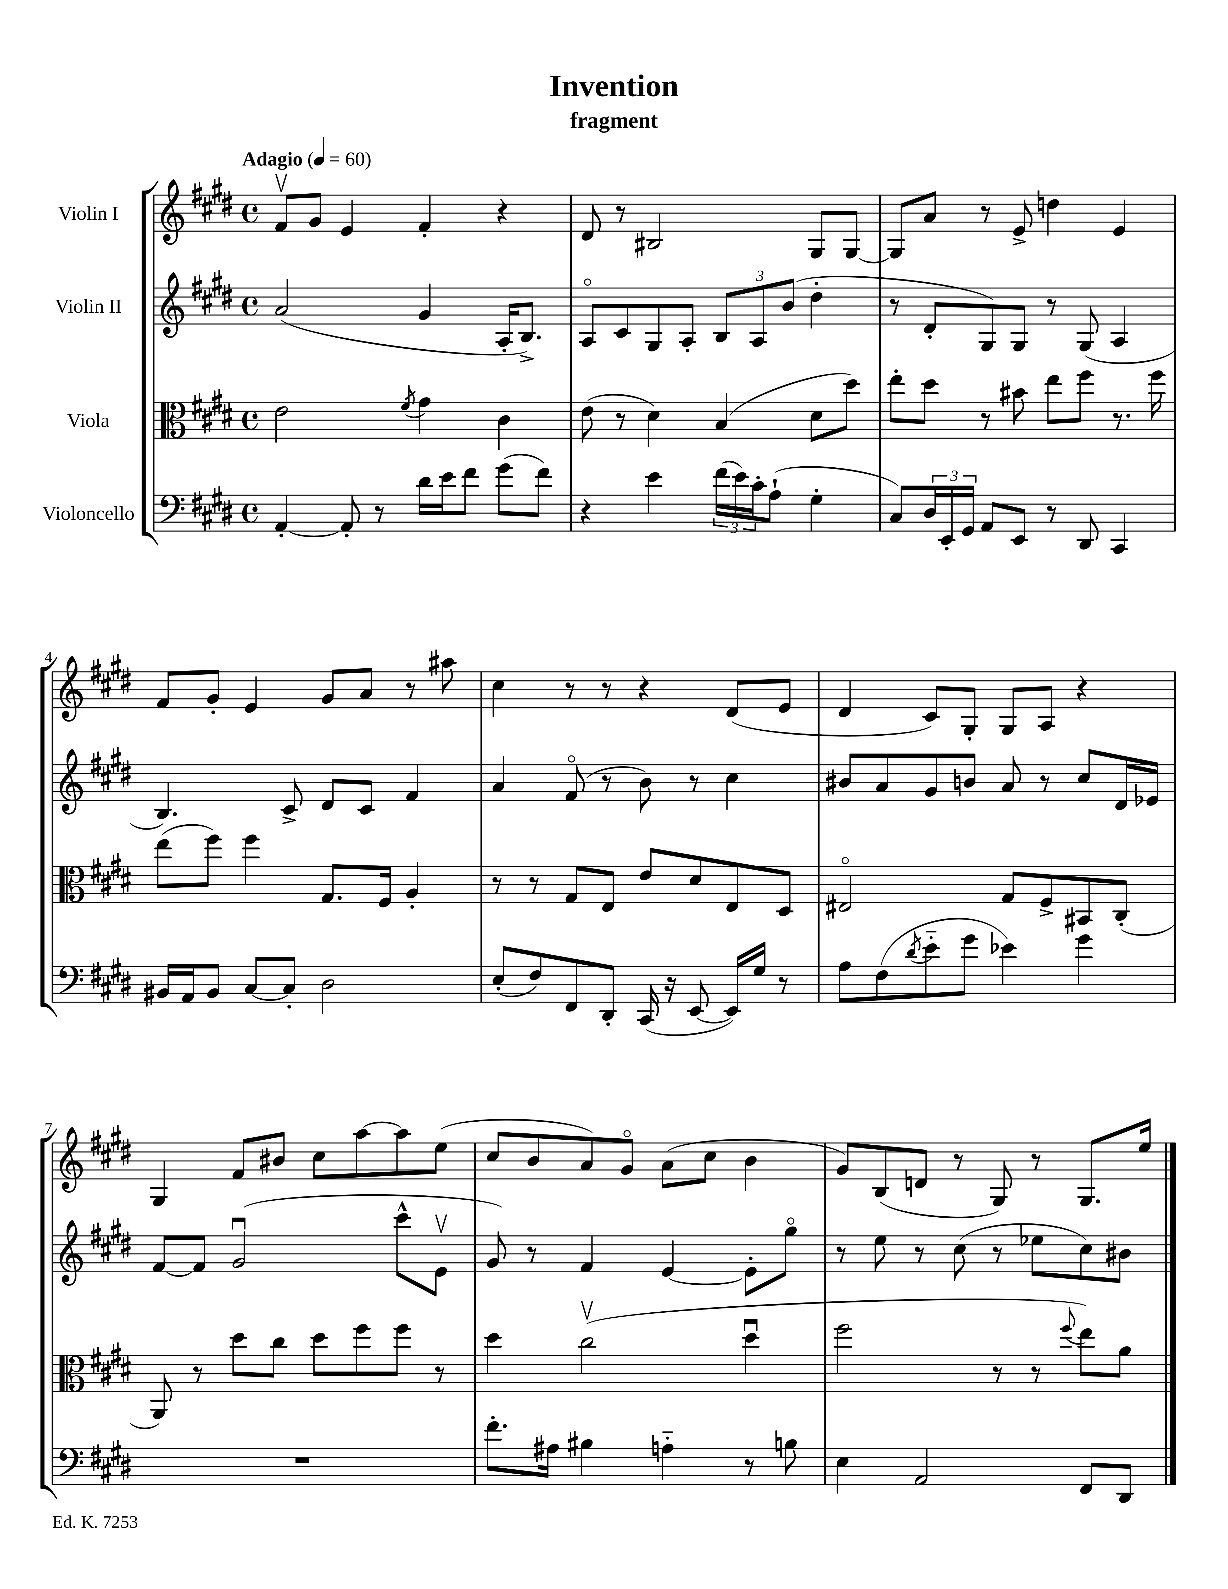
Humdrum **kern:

**kern	**kern	**kern	**kern
*part4	*part3	*part2	*part1
*staff4	*staff3	*staff2	*staff1
*I"Violoncello	*I"Viola	*I"Violin II	*I"Violin I
*clefF4	*clefC3	*clefG2	*clefG2
*k[f#c#g#d#]	*k[f#c#g#d#]	*k[f#c#g#d#]	*k[f#c#g#d#]
*M4/4	*M4/4	*M4/4	*M4/4
*met(c)	*met(c)	*met(c)	*met(c)
*MM60	*MM60	*MM60	*MM60
=1	=1	=1	=1
!	!	!	!LO:TX:a:B:t=Adagio
[4AA'/	2e\	(2a/	8f#v/L
.	.	.	8g#/J
8AA'/]	.	.	4e/
8r	.	.	.
.	8qf#/	.	.
16d#\LL	4g#\	4g#/	4f#'/
16e\J	.	.	.
8f#\J	.	.	.
(8g#\L	4c#\	16A'/KL	4r
.	.	8.B^/J)	.
8f#\J)	.	.	.
=2	=2	=2	=2
4r	(8e\	8A/L	8d#/
.	8r	8c#/	8r
4e\	4d#\)	8G#/	2B#X/
.	.	8A'/J	.
(24f#\LL	(4B/	12B/L	.
24e\)	.	.	.
24c#'\J	.	12A/	.
(8A`\J	.	.	.
.	.	(12b/J	.
4G#'\	8d#\L	4dd#'\	8G#/L
.	8dd#\J)	.	[8G#/J
=3	=3	=3	=3
8C#/L)	8ee'\L	8r	8G#/L]
24D#/L	8dd#\J	8d#'/L	8a/J
24EE'/	.	.	.
24GG#/JJ	.	.	.
8AA/L	8r	8G#/)	8r
8EE/J	8b#X\	8G#/J	8e^/
8r	8ee\L	8r	4ddn\
8DD#/	8ff#\J	(8G#/	.
4CC#/	8.r	4A/	4e/
.	16ff#\	.	.
!!LO:LB:g=z
=4	=4	=4	=4
16BB#X/LL	(8ee\L	4.B/)	8f#/L
16AA/J	.	.	.
8BB#/J	8ff#\J)	.	8g#'/J
[8C#/L	4ff#\	.	4e/
8C#'/J]	.	8c#^/	.
2D#\	8.G#/L	8d#/L	8g#/L
.	.	8c#/J	8a/J
.	16F#/Jk	.	.
.	4A'/	4f#/	8r
.	.	.	8aa#X\
=5	=5	=5	=5
(8E'/L	8r	4a/	4cc#\
8F#/)	8r	.	.
8FF#/	8G#/L	(8f#/	8r
8DD#'/J	8E/J	8r	8r
(16CC#/	8e/L	8b\)	4r
16r	.	.	.
[8EE/	8d#/	8r	.
16EE/LL])	8E/	4cc#\	(8d#/L
16G#/JJ	.	.	.
8r	8D#/J	.	8e/J
=6	=6	=6	=6
8A\L	2E#X/	8b#X/L	4d#/
(8F#\	.	8a/	.
8qd#/	.	.	.
8e\	.	8g#/	8c#/L)
8g#\J	.	8bn/J	8G#'/J
4e-X\)	8G#/L	8a/	8G#/L
.	8F#^/	8r	8A/J
4g#\	8BB#X/	8cc#/L	4r
.	(8C#'/J	16d#/L	.
.	.	16e-X/JJ	.
!!LO:LB:g=z
=7	=7	=7	=7
1r	8AA/)	[8f#/L	4G#/
.	8r	8f#/J]	.
.	8dd#\L	(2g#u/	8f#/L
.	8cc#\J	.	8b#X/J
.	8dd#\L	.	8cc#\L
.	8ff#\	.	[8aa\
.	8ff#\J	8ccc#^^\L	8aa\]
.	8r	8ev\J	(8ee\J
=8	=8	=8	=8
8.f#'\L	4dd#\	8g#/)	8cc#/L
.	.	8r	8b/
16A#X\Jk	.	.	.
4B#X\	(2cc#v\	4f#/	8a/)
.	.	.	8g#/J
4An\	.	[4e/	(8a\L
.	.	.	8cc#\J
8r	4dd#u\	8e'\L]	4b\
8Bn\	.	8gg#\J	.
=9	=9	=9	=9
4E\	2ff#\	8r	8g#/L)
.	.	8ee\	(8B/
2AA/	.	8r	8dn/J
.	.	(8cc#\	8r
.	8r	8r	8G#/)
.	8r	8ee-X\L	8r
.	8qqff#/	.	.
8FF#/L	8ee\L)	8cc#\)	8.G#/L
8DD#/J	8a\J	8b#X\J	.
.	.	.	16ee/Jk
==	==	==	==
*-	*-	*-	*-
